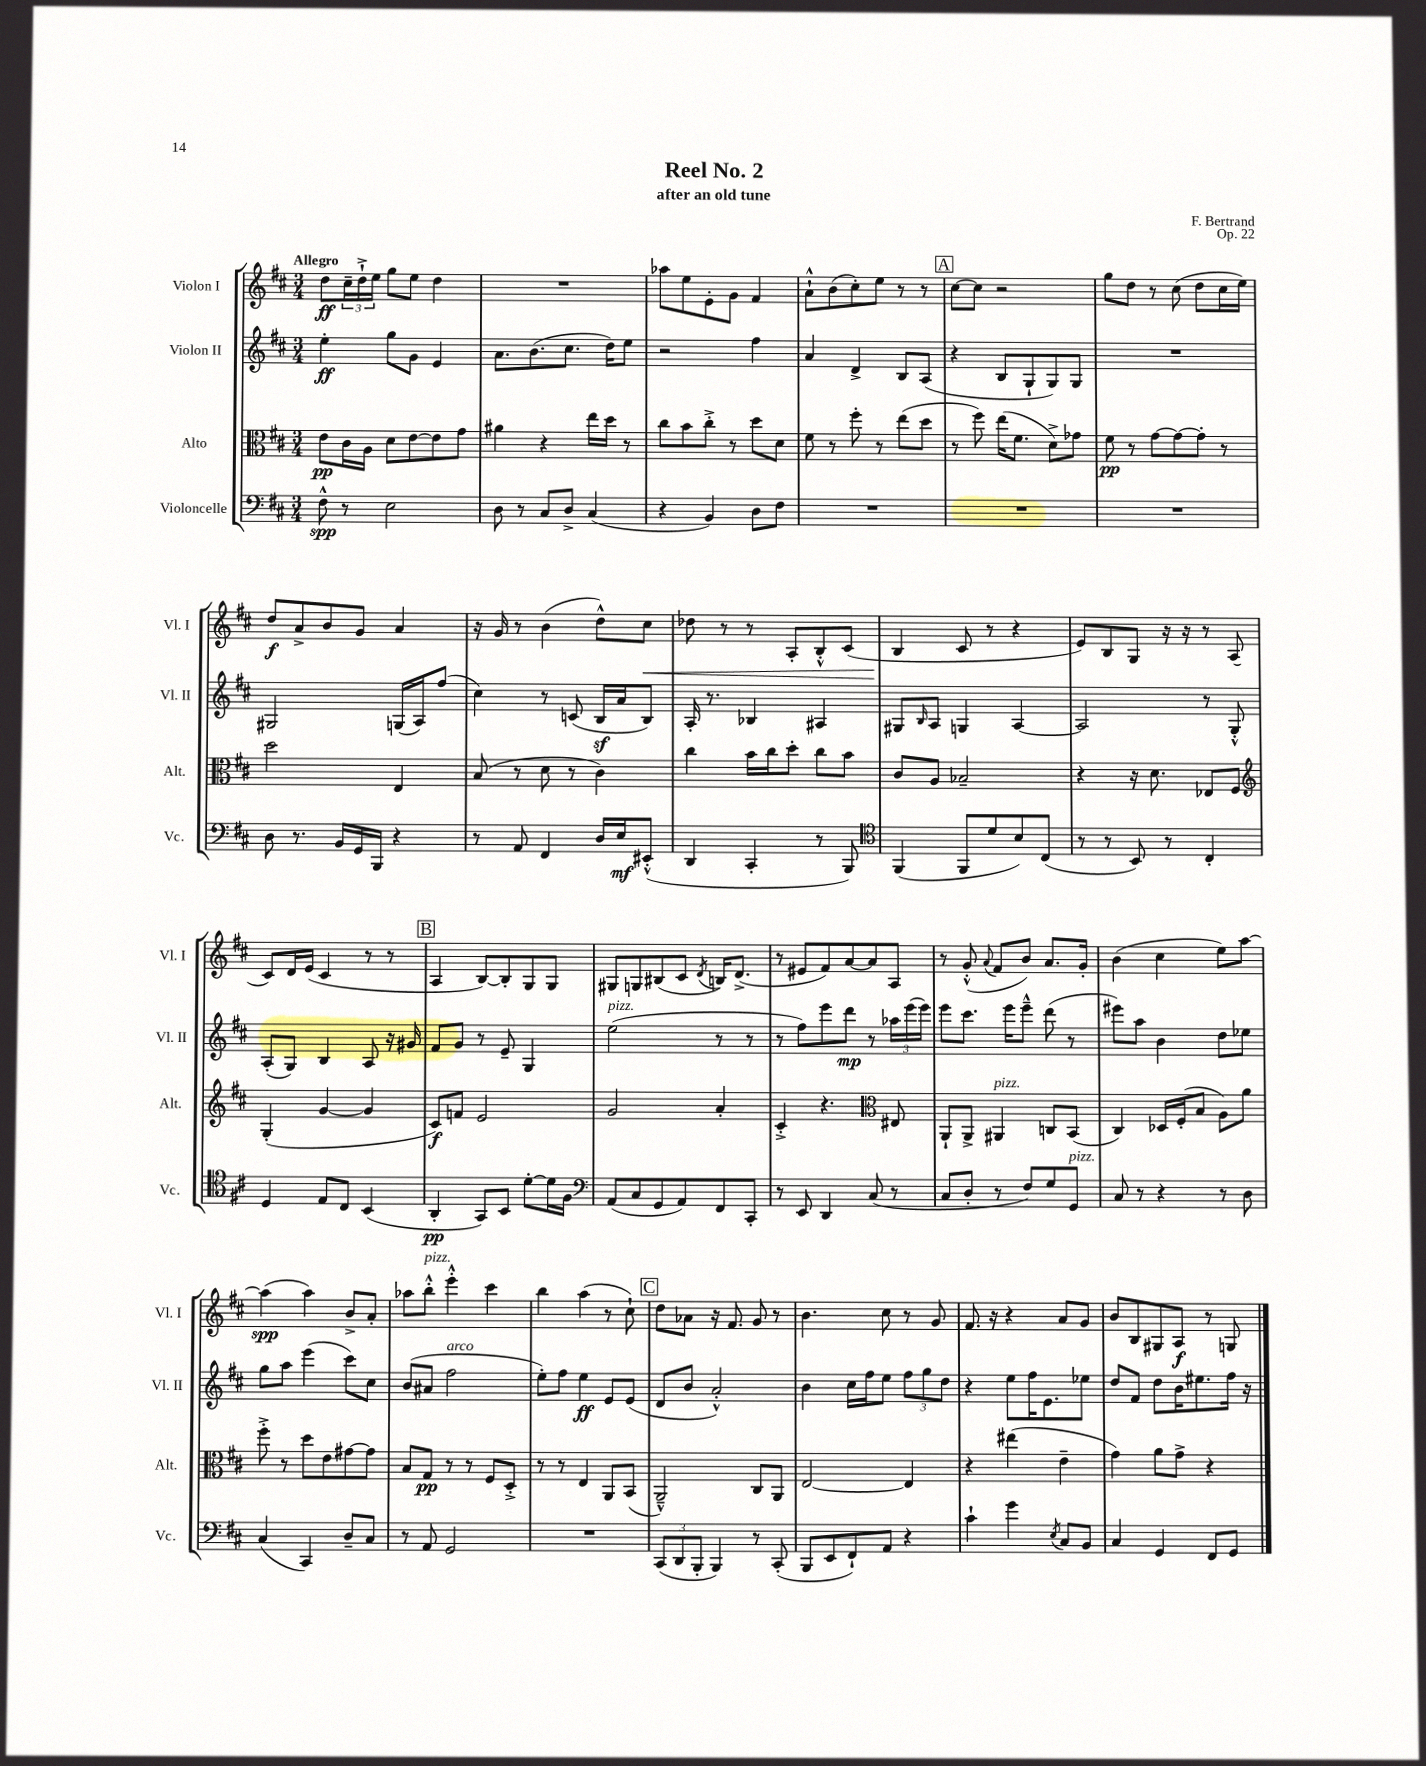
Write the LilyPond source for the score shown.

\header { title = "Reel No. 2" composer = "F. Bertrand" subtitle = "after an old tune" opus = "Op. 22" }
<<
\new StaffGroup <<
\new Staff = "s0" \with { instrumentName = "Violon I" shortInstrumentName = "Vl. I" } {
    \clef treble \key d \major \numericTimeSignature \time 3/4 \tempo "Allegro"
    d''8\ff \tuplet 3/2 { cis''16-- d''16-!-> e''16 } g''8 e''8 d''4 |
    R2. |
    aes''8 e''8 e'8-. g'8 fis'4 |
    a'8-!-^ b'8( cis''8-.) e''8 r8 r8 |
    \mark \markup { \box "A" } cis''8~ cis''8 r2 |
    g''8 d''8 r8 cis''8( d''8 cis''16 e''16) |
    d''8\f a'8-> b'8 g'8 a'4 |
    r16 g'16 r8 b'4( d''8-^) cis''8\< |
    des''8 r8 r8 a8-. b8-.-^ cis'8( |
    b4\! cis'8 r8 r4 |
    e'8) b8 g8 r16 r16 r8 a8( |
    cis'8) d'16 e'16( cis'4 r8 r8 |
    \mark \markup { \box "B" } a4 b8~) b8-. g8 g8 |
    gis8 g8 bis8( cis'8 \acciaccatura { d'8 } b16) d'8.->( |
    r8 eis'8 fis'8) a'8~ a'8 a8 |
    r8 g'8-.-^( \appoggiatura { a'8 } fis'8 b'8) a'8. g'16-. |
    b'4( cis''4 e''8) a''8~ |
    a''4\spp( a''4) b'8-> a'8-. |
    aes''8 b''8-.-^^\markup { \italic "pizz." } e'''4-.-^ cis'''4 |
    b''4 a''4( r8 cis''8-!) |
    \mark \markup { \box "C" } d''8 aes'8 r16 fis'8. g'8 r8 |
    b'4. cis''8 r8 g'8 |
    fis'8. r16 r4 a'8 g'8 |
    b'8 b8 gis8 a8\f r8 g8 \bar "|." |
}
\new Staff = "s1" \with { instrumentName = "Violon II" shortInstrumentName = "Vl. II" } {
    \clef treble \key d \major \numericTimeSignature \time 3/4
    e''4-.\ff g''8 g'8 e'4 |
    a'8. b'8.( cis''8. d''16) e''8 |
    r2 fis''4 |
    a'4 d'4-> b8 a8( |
    \mark \markup { \box "A" } r4 b8 g8-! g8) g8 |
    R2. |
    gis2 g16( a16) fis''8( |
    cis''4) r8 c'8( b16\sf a'16 b8) |
    a16-. r8. bes4 ais4 |
    gis8 \grace { b16 } a8 g4 a4~ |
    a2 r8 g8-.-^ |
    a8-.( g8) b4 a8 r16 gis'16 |
    \mark \markup { \box "B" } fis'8 g'8 r8 e'8-- g4 |
    e''2^\markup { \italic "pizz." }( r8 r8 |
    r8 fis''8) e'''8 d'''8\mp r8 \tuplet 3/2 { aes''16 e'''16( e'''16) } |
    e'''8 cis'''8. e'''16 e'''8---^ d'''8( r8 |
    eis'''8) a''8 b'4 d''8 ees''8 |
    g''8 a''8 e'''4( cis'''8) cis''8 |
    b'8( ais'8 fis''2^\markup { \italic "arco" } |
    e''8-.) fis''8 e''4\ff e'8 e'8( |
    \mark \markup { \box "C" } d'8 b'8 a'2-.-^) |
    b'4 cis''16 fis''16 e''8 \tuplet 3/2 { fis''8 g''8 d''8 } |
    r4 e''8 fis''16 e'8. ees''8 |
    d''8 fis'8 d''8 b'16 eis''8. fis''16 r16 \bar "|." |
}
\new Staff = "s2" \with { instrumentName = "Alto" shortInstrumentName = "Alt." } {
    \clef alto \key d \major \numericTimeSignature \time 3/4
    e'8\pp cis'16 a16 d'8 e'8~ e'8 g'8 |
    ais'4 r4 e''16 d''16 r8 |
    cis''8 b'8 cis''8-.-> r8 d''8 d'8 |
    fis'8 r8 fis''8-. r8 e''8( d''8 |
    \mark \markup { \box "A" } r8 fis''8) e''16( fis'8. d'8->) ges'8 |
    fis'8\pp r8 g'8~ g'8~ g'8-. r8 |
    d''2 e4 |
    b8( r8 d'8 r8 cis'4) |
    cis''4 b'16 cis''16 d''8-. cis''8 b'8 |
    cis'8 a8 bes2-- |
    r4 r16 d'8. ees8 fis8 |
    \clef treble g4-.( g'4~ g'4 |
    \mark \markup { \box "B" } cis'8\f) f'8 e'2 |
    g'2 a'4-. |
    cis'4-.-> r4. \clef alto eis8 |
    a,8-! a,8-> ais,4^\markup { \italic "pizz." } c8 b,8( |
    cis4) des16 fis16-.( b8 a8) a'8 |
    fis''8-.-> r8 d''8 e'8 gis'8~ gis'8 |
    b8 g8\pp r8 r8 fis8 d8-.-> |
    r8 r8 e4 a,8 b,8( |
    \mark \markup { \box "C" } a,2---^) cis8 a,8 |
    e2~ e4 |
    r4 eis''4( e'4-- |
    g'4) a'8 g'8-> r4 \bar "|." |
}
\new Staff = "s3" \with { instrumentName = "Violoncelle" shortInstrumentName = "Vc." } {
    \clef bass \key d \major \numericTimeSignature \time 3/4
    fis8-^\spp r8 e2 |
    d8 r8 cis8 d8-> cis4( |
    r4 b,4) d8 fis8 |
    R2. |
    \mark \markup { \box "A" } R2. |
    R2. |
    d8 r8. b,16 g,16 b,,16 r4 |
    r8 a,8 fis,4 d16 e16\mf eis,8-.-^( |
    d,4 cis,4-. r8 b,,8) |
    \clef tenor fis,4( fis,8 d'8 b8) cis8( |
    r8 r8 b,8) r8 cis4-. |
    d4 e8 cis8 b,4( |
    \mark \markup { \box "B" } a,4-.\pp g,8) b,8 d'8~-. d'16 fis16 |
    \clef bass a,8( cis8 g,8 a,8) fis,8 cis,8-. |
    r8 e,8 d,4 cis8( r8 |
    cis8 d8-. r8 fis8) g8 g,8^\markup { \italic "pizz." } |
    cis8 r8 r4 r8 d8 |
    cis4( cis,4) d8-- cis8 |
    r8 a,8 g,2 |
    R2. |
    \mark \markup { \box "C" } \tuplet 3/2 { cis,8( d,8 b,,8-. } b,,4) r8 cis,8-.( |
    b,,8 e,8 fis,8-!) a,8 r4 |
    cis'4-! g'4 \acciaccatura { e8 } cis8 b,8 |
    cis4 g,4 fis,8 g,8 \bar "|." |
}
>>
>>
\layout { \context { \Score \remove "Bar_number_engraver" } }
